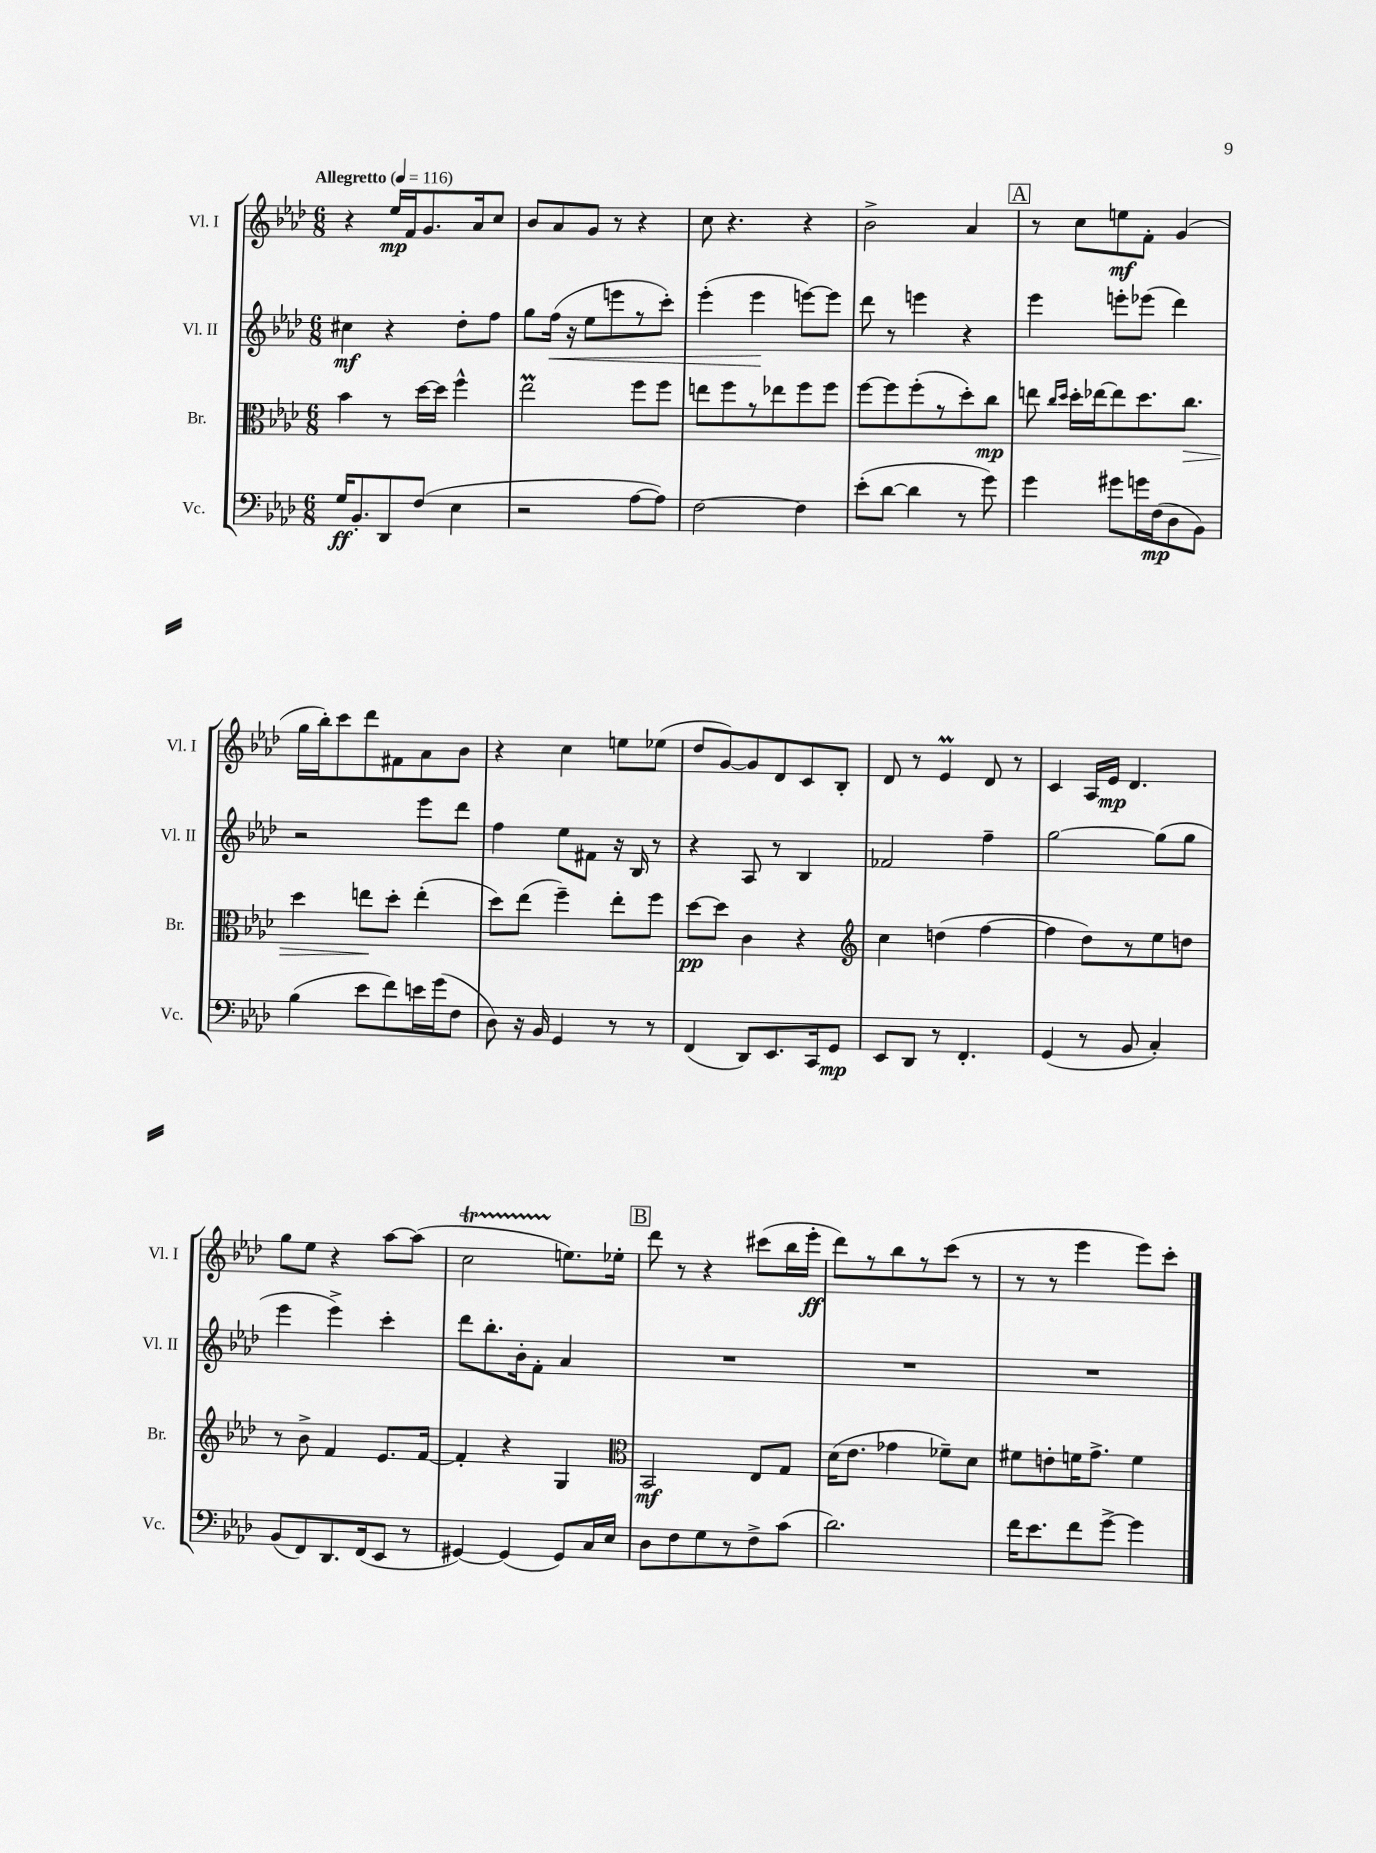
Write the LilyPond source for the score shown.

<<
\new StaffGroup <<
\new Staff = "s0" \with { instrumentName = "Vl. I" shortInstrumentName = "Vl. I" } {
    \clef treble \key aes \major \numericTimeSignature \time 6/8 \tempo "Allegretto" 4 = 116
    \autoBeamOff r4 ees''16[\mp f'16 g'8. aes'16 c''8] |
    bes'8[ aes'8 g'8] r8 r4 |
    c''8 r4. r4 |
    bes'2-> aes'4 |
    \mark \markup { \box "A" } r8 c''8[ e''8\mf f'8]-. g'4( |
    g''16[ bes''16-.) c'''8 des'''8 fis'8 aes'8 bes'8] |
    r4 c''4 e''8[ ees''8]( |
    des''8[ g'8~) g'8 des'8 c'8 bes8]-. |
    des'8 r8 ees'4\prall des'8 r8 |
    c'4 aes16[ ees'16]\mp des'4. |
    g''8[ ees''8] r4 aes''8[~ aes''8]( |
    c''2\startTrillSpan e''8.[\stopTrillSpan) ees''16]-. |
    \mark \markup { \box "B" } des'''8 r8 r4 cis'''8[( bes''16 ees'''16]-.\ff |
    des'''8[) r8 bes''8 r8 c'''8]( r8 |
    r8 r8 ees'''4 ees'''8[) c'''8]-. \bar "|." |
}
\new Staff = "s1" \with { instrumentName = "Vl. II" shortInstrumentName = "Vl. II" } {
    \clef treble \key aes \major \numericTimeSignature \time 6/8
    \autoBeamOff cis''4\mf r4 des''8[-. f''8] |
    g''8[ f''16]\<( r16 ees''8[ e'''8 r8 c'''8]-.) |
    ees'''4-.( ees'''4\! e'''8[~) e'''8] |
    des'''8 r8 e'''4 r4 |
    \mark \markup { \box "A" } ees'''4 e'''8[-. ees'''8]( des'''4) |
    r2 ees'''8[ des'''8] |
    f''4 ees''8[ fis'8] r16 bes16 r8 |
    r4 aes8 r8 bes4 |
    fes'2 f''4-- |
    g''2~ g''8[( g''8] |
    ees'''4 ees'''4->) c'''4-. |
    des'''8[ bes''8.-. bes'16-. f'8]-. aes'4 |
    \mark \markup { \box "B" } R2. |
    R2. |
    R2. \bar "|." |
}
\new Staff = "s2" \with { instrumentName = "Br." shortInstrumentName = "Br." } {
    \clef alto \key aes \major \numericTimeSignature \time 6/8
    \autoBeamOff bes'4 r8 des''16[~ des''16] f''4-^ |
    ees''2\prall f''8[ f''8] |
    e''8[ f''8 r8 ees''8 f''8 f''8] |
    f''8[~ f''8 f''8-.( r8 des''8-.) c''8]\mp |
    \mark \markup { \box "A" } e''8 \grace { c''16[ des''16] } des''16[-. ees''16~ ees''8 des''8. c''8.]\> |
    des''4 e''8[\! des''8]-. e''4-.( |
    des''8[) ees''8]( f''4--) ees''8[-. f''8] |
    des''8[~\pp des''8] c'4 r4 |
    \clef treble c''4 d''4( f''4~ |
    f''4 des''8[) r8 ees''8 d''8] |
    r8 bes'8-> f'4 ees'8.[ f'16]~ |
    f'4-. r4 g4 |
    \mark \markup { \box "B" } \clef alto bes,2\mf ees8[ g8] |
    des'16[( ees'8.] ges'4 fes'8[--) des'8] |
    fis'8[ e'8-. f'16 g'8.]-> f'4 \bar "|." |
}
\new Staff = "s3" \with { instrumentName = "Vc." shortInstrumentName = "Vc." } {
    \clef bass \key aes \major \numericTimeSignature \time 6/8
    \autoBeamOff g16[\ff bes,8.-. des,8 f8]( ees4 |
    r2 aes8[~ aes8]) |
    f2~ f4 |
    ees'8[-.( des'8]~ des'4 r8 g'8) |
    \mark \markup { \box "A" } g'4 gis'8[ g'16 f16\mp( des8 bes,8]) |
    bes4( ees'8[ f'8) e'16 g'16( f8] |
    des8) r16 bes,16 g,4 r8 r8 |
    f,4( des,8[) ees,8. c,16 g,8]\mp |
    ees,8[ des,8] r8 f,4.-. |
    g,4( r8 bes,8 c4-.) |
    bes,8[( f,8) des,8. f,16( ees,8] r8 |
    gis,4~) gis,4( gis,8[) c16 ees16] |
    \mark \markup { \box "B" } des8[ f8 g8 r8 f8-> c'8]( |
    des'2.) |
    f'16[ ees'8. f'8 g'8]~-> g'4 \bar "|." |
}
>>
>>
\layout { \context { \Score \remove "Bar_number_engraver" } }
